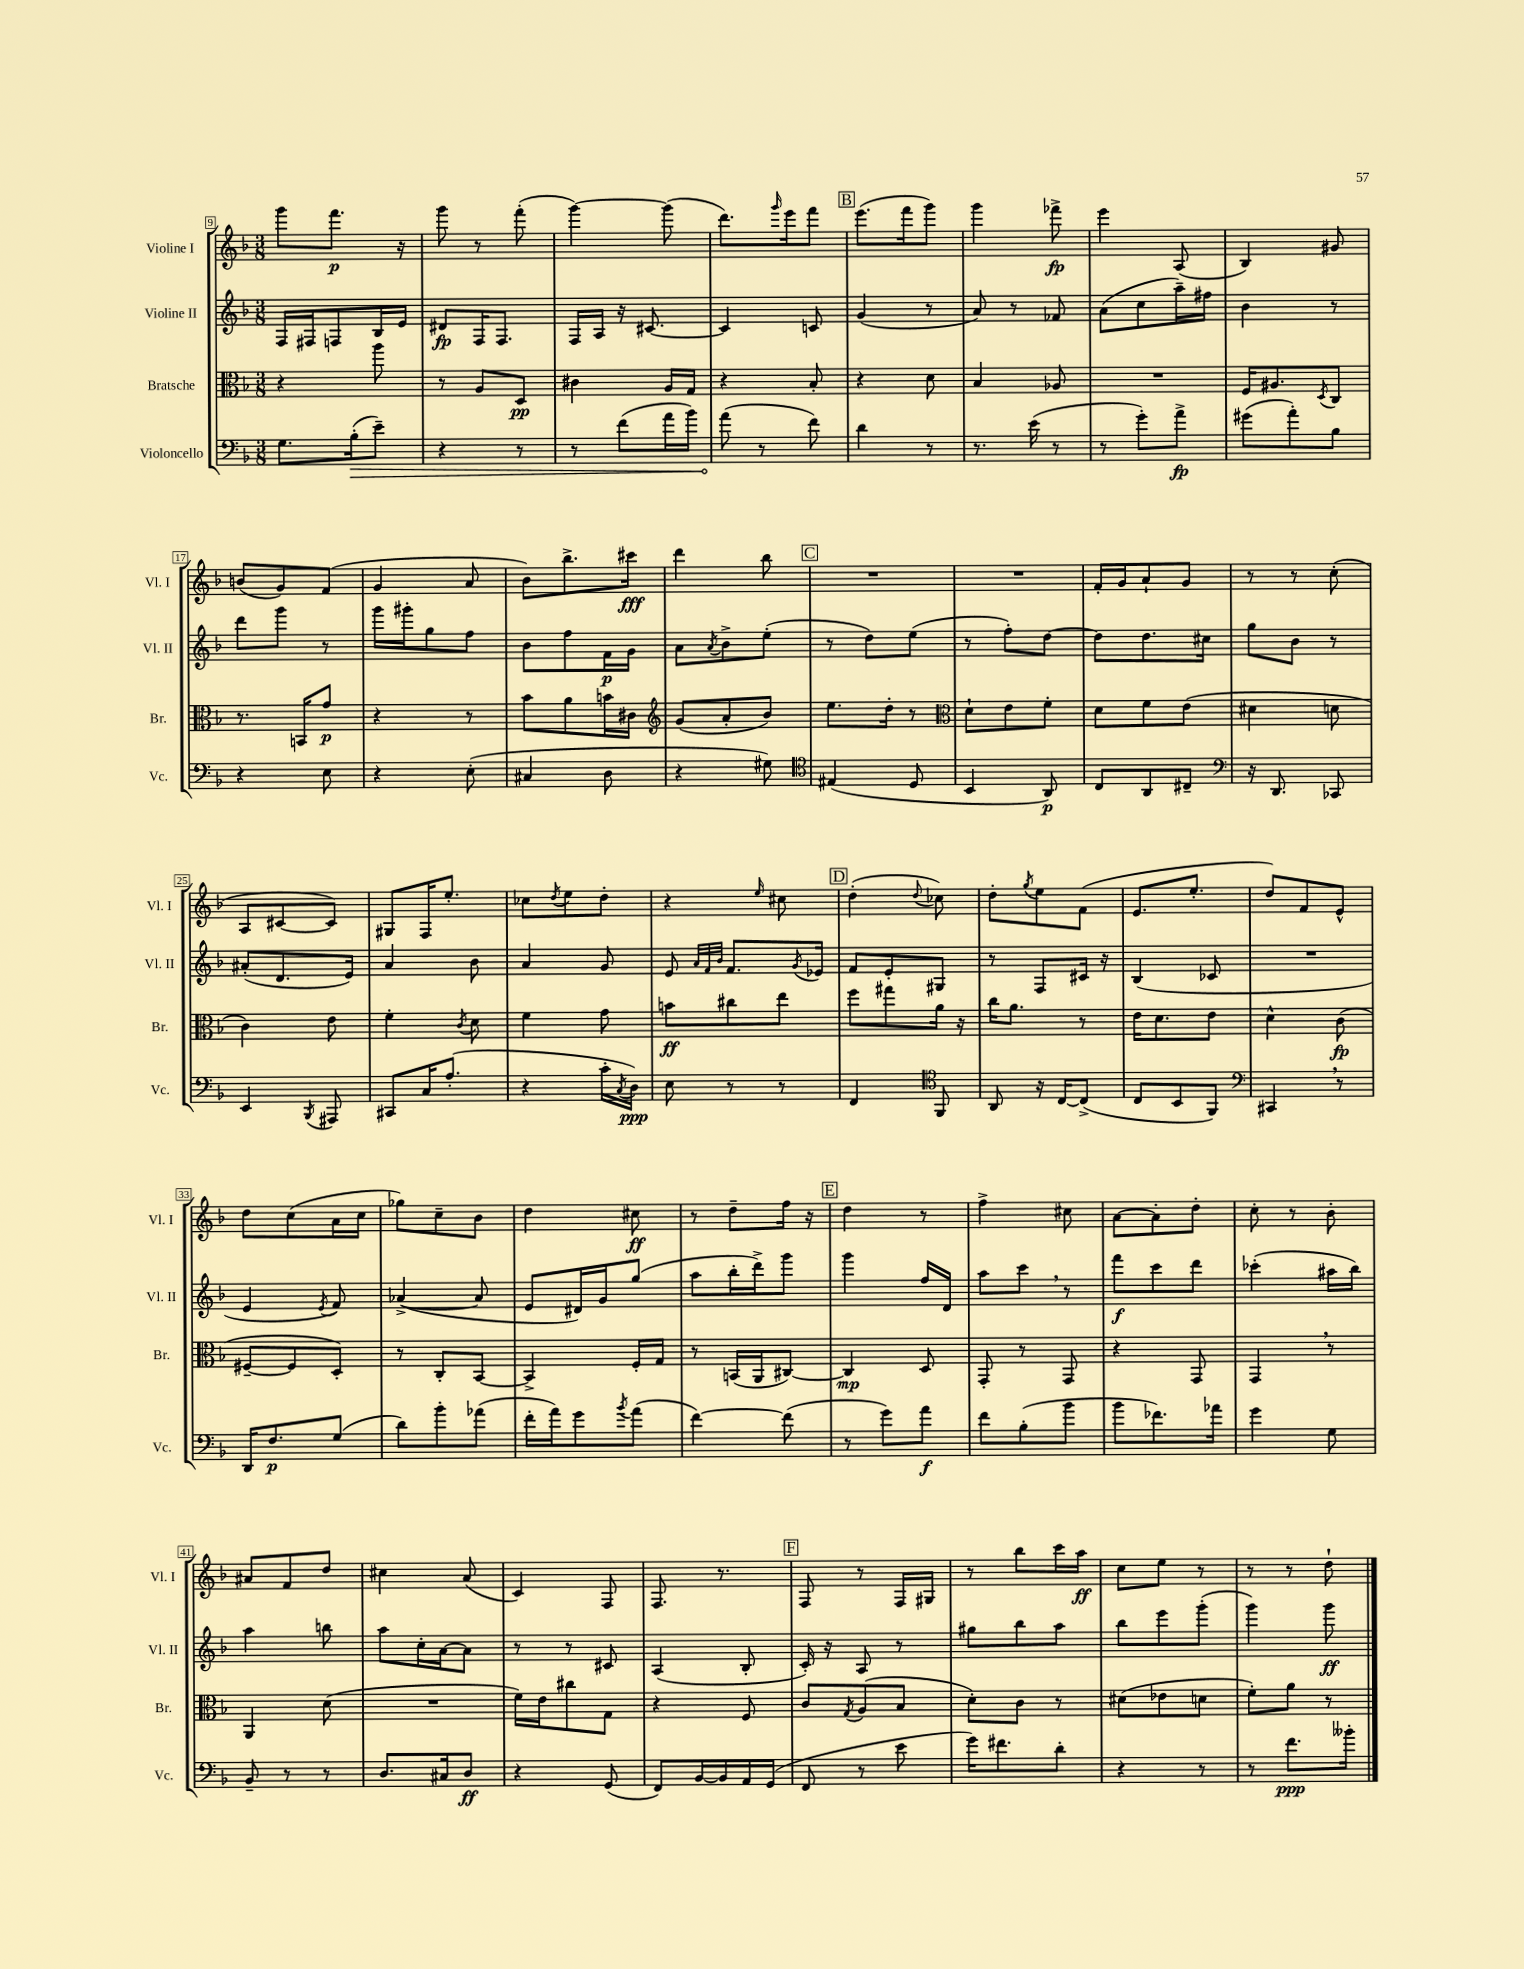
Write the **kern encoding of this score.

**kern	**kern	**kern	**kern
*staff4	*staff3	*staff2	*staff1
*clefF4	*clefC3	*clefG2	*clefG2
*k[b-]	*k[b-]	*k[b-]	*k[b-]
*M3/8	*M3/8	*M3/8	*M3/8
8.G\L	4r	16F/LL	8ggg\L
.	.	16F#/J	.
.	.	8F/	8.fff\J
(16B-'\k	.	.	.
8e~\J)	8aa\	16B-/L	.
.	.	16e/JJ	16r
=	=	=	=
4r	8r	8d#/L	8ggg\
.	8A/L	16F/K	8r
.	.	8.F/J	.
8r	8D/J	.	(8fff'\
=	=	=	=
8r	4c#\	16F/LL	[4ggg\)
.	.	16A/JJ	.
(8f\L	.	16r	.
.	.	[8.c#/	.
16a\L	16A/LL	.	(8ggg\]
16b-\JJ)	16G/JJ	.	.
=	=	=	=
(8a\	4r	4c#/]	8.ddd\L)
8r	.	.	.
.	.	.	16qqggg/
.	.	.	16eee\k
8f\)	8B-'/	8c/	8fff\J
=	=	=	=
4d\	4r	(4g/	(8.eee\L
.	.	.	16fff\k
8r	8d\	8r	8ggg\J)
=	=	=	=
8.r	4B-/	8a/)	4ggg\
.	.	8r	.
(16e\	.	.	.
8r	8A-/	8f-/	8fff-^\
=	=	=	=
8r	4.r	(8a\L	4eee\
8g'\L)	.	8cc\	.
8a^\J	.	16aa~\L)	(8A/
.	.	16ff#\JJ	.
=	=	=	=
(8g#\L	16F/LK	4b-\	4B-/)
.	8.A#/	.	.
8a'\)	.	.	.
.	8qD/	.	.
8B-\J	8C/J	8r	8g#/
=	=	=	=
4r	8.r	8ddd\L	(8b/L
.	.	8ggg\J	8g/)
.	16BB/LK	.	.
8E\	8g/J	8r	(8f/J
=	=	=	=
4r	4r	16ggg\LL	4g/
.	.	16ggg#'\J	.
.	.	8gg\	.
(8E'\	8r	8ff\J	8a/
=	=	=	=
4C#/	8b-\L	8b-\L	8b-\L)
.	8a\	8ff\	8.bb-^\
8D\	16b\L	16f\L	.
.	16c#\JJ	16g\JJ	16ccc#\Jk
=	=	=	=
*	*clefG2	*	*
4r	(8g/L	8a\L	4ddd\
.	.	8qa/	.
.	8a'/	8b-^\	.
8G#\)	8b-/J)	(8ee'\J	8bb-\
=	=	=	=
*clefC4	*	*	*
(4E#/	8.ee\L	8r	4.r
.	.	8dd\L)	.
.	16dd'\Jk	.	.
8D/	8r	(8ee\J	.
=	=	=	=
*	*clefC3	*	*
4BB-/	8d`\L	8r	4.r
.	8e\	8ff'\L)	.
8AA/)	8f'\J	[8dd\J	.
=	=	=	=
8C/L	8d\L	8dd\]L	16f'/LL
.	.	.	16g/J
8AA/	8f\	8.dd\	8a`/
8C#~/J	(8e\J	.	8g/J
.	.	16cc#\Jk	.
=	=	=	=
*clefF4	*	*	*
16r	4d#\	8gg\L	8r
8.DD/	.	.	.
.	.	8b-\J	8r
8CC-/	8d\	8r	(8cc'\
=	=	=	=
4EE/	4c\)	(8a#'/L	8A/L
.	.	8.d/	[8c#/
8qBBB-/	.	.	.
8AAA#/	8e\	.	8c#/]J)
.	.	16e/Jk)	.
=	=	=	=
8CC#/L	4f'\	4a/	8G#/L
16C/K	.	.	16F/K
(8.A'/J	.	.	8.ee'/J
.	8qc/	.	.
.	8d\	8b-\	.
=	=	=	=
4r	4f\	4a/	8cc-\L
.	.	.	8qdd/
.	.	.	8ee\
16c'\LL	8g\	8g/	8dd'\J
8qC/	.	.	.
16D\JJ)	.	.	.
=	=	=	=
8E\	8b\L	8e/	4r
.	.	32qqa/LLL	.
.	.	32qqf/	.
.	.	32qqb-/JJJ	.
8r	8cc#\	8.f/L	.
.	.	.	16qqee/
8r	8ee\J	.	8cc#\
.	.	8qg/	.
.	.	16e-/Jk	.
=	=	=	=
4FF/	8ff\L	8f/L	(4dd'\
.	8gg#\	8e'/	.
*clefC4	*	*	*
.	.	.	8qqdd/
8FF/	16a\Jk	8G#/J	8cc-\)
.	16r	.	.
=	=	=	=
8AA/	16cc\LK	8r	8dd'\L
.	8.a\J	.	.
.	.	.	8qgg/
16r	.	8F/L	8ee\
[16C/LK	.	.	.
(8C^/]J	8r	16c#/Jk	(8f\J
.	.	16r	.
=	=	=	=
8C/L	16e\LK	(4B-/	8.e/L
.	8.d\	.	.
8BB-/	.	.	.
.	.	.	8.ee'/J
8FF/J)	8e\J	8c-/	.
=	=	=	=
*clefF4	*	*	*
4CC#/	4d^^\	4.r	8dd/L)
.	.	.	8f/
8r	(8c\	.	8e^^/J
=	=	=	=
16DD/LK	[8F#~/L	4e/	8dd\L
8.F/	.	.	.
.	8F#/]	.	(8cc\
.	.	8qe/	.
(8G/J	8D'/J)	8f/)	16a\L
.	.	.	16cc\JJ
=	=	=	=
8d\L)	8r	([4a-^/	8gg-\L)
8b-'\	8C'/L	.	8cc~\
(8a-\J	[8BB-/J	8a-/]	8b-\J
=	=	=	=
16f'\LL	4BB-^/]	8e/L	4dd\
16a\J)	.	.	.
8g\	.	16d#/L)	.
.	.	16g/J	.
8qb-/	.	.	.
(8a\J	16F'/LL	(8gg/J	8cc#\
.	16G/JJ	.	.
=	=	=	=
[4f\)	8r	8aa\L	8r
.	(16BB/LL	16bb-'\L	8dd~\L
.	16AA/J	16ddd^\J)	.
(8f\]	[8C#/J)	8ggg\J	16ff\Jk
.	.	.	16r
=	=	=	=
8r	4C#/]	4ggg\	4dd\
8g\L)	.	.	.
8a\J	8D/	16ff/LL	8r
.	.	16d/JJ	.
=	=	=	=
8f\L	8GG'/	8aa\L	4ff^\
(8B-'\	8r	8ccc\J	.
8b-\J	8GG/	8r	8cc#\
=	=	=	=
8b-\L	4r	8fff\L	[8a\L
8.f-\)	.	8ccc\	8a'\]
.	8GG/	8ddd\J	8dd'\J
16a-\Jk	.	.	.
=	=	=	=
4g\	4GG/	(4ccc-'\	8cc'\
.	.	.	8r
8G\	8r	16aa#\LL	8b-'\
.	.	16bb-\JJ)	.
=	=	=	=
8BB-~/	4AA/	4aa\	8a#/L
8r	.	.	8f/
8r	(8d\	8bb\	8dd/J
=	=	=	=
8.D/L	4.r	8aa\L	4cc#\
.	.	16cc'\L	.
16C#/k	.	[16a\J	.
8D/J	.	8a\]J	(8a/
=	=	=	=
4r	16f\LL)	8r	4c/)
.	16e\J	.	.
.	8cc#\	8r	.
(8GG/	8G\J	8c#/	8F/
=	=	=	=
8FF/L)	4r	(4A/	8.F/
[16BB-/L	.	.	.
16BB-/]	.	.	8.r
16AA/	8F/	8B-'/	.
(16GG/JJ	.	.	.
=	=	=	=
8FF/	8c/L	16c'/)	8F/
.	.	16r	.
.	8qG/	.	.
8r	(8A/	8A/	8r
8e\	8B-/J	8r	16F/LL
.	.	.	16G#/JJ
=	=	=	=
16g\LK)	8d'\L)	8gg#\L	8r
8.f#\	.	.	.
.	8c\J	8bb-\	8bb-\L
8d'\J	8r	8aa\J	16ccc\L
.	.	.	16aa\JJ
=	=	=	=
4r	(8d#\L	8bb-\L	8cc\L
.	8e-\	8eee\	8ee\J
8r	8d\J	(8ggg'\J	8r
=	=	=	=
8r	8f'\L)	4ggg\)	8r
8.f\L	8a\J	.	8r
.	8r	8ggg\	8dd`\
16b--'\Jk	.	.	.
==	==	==	==
*-	*-	*-	*-
